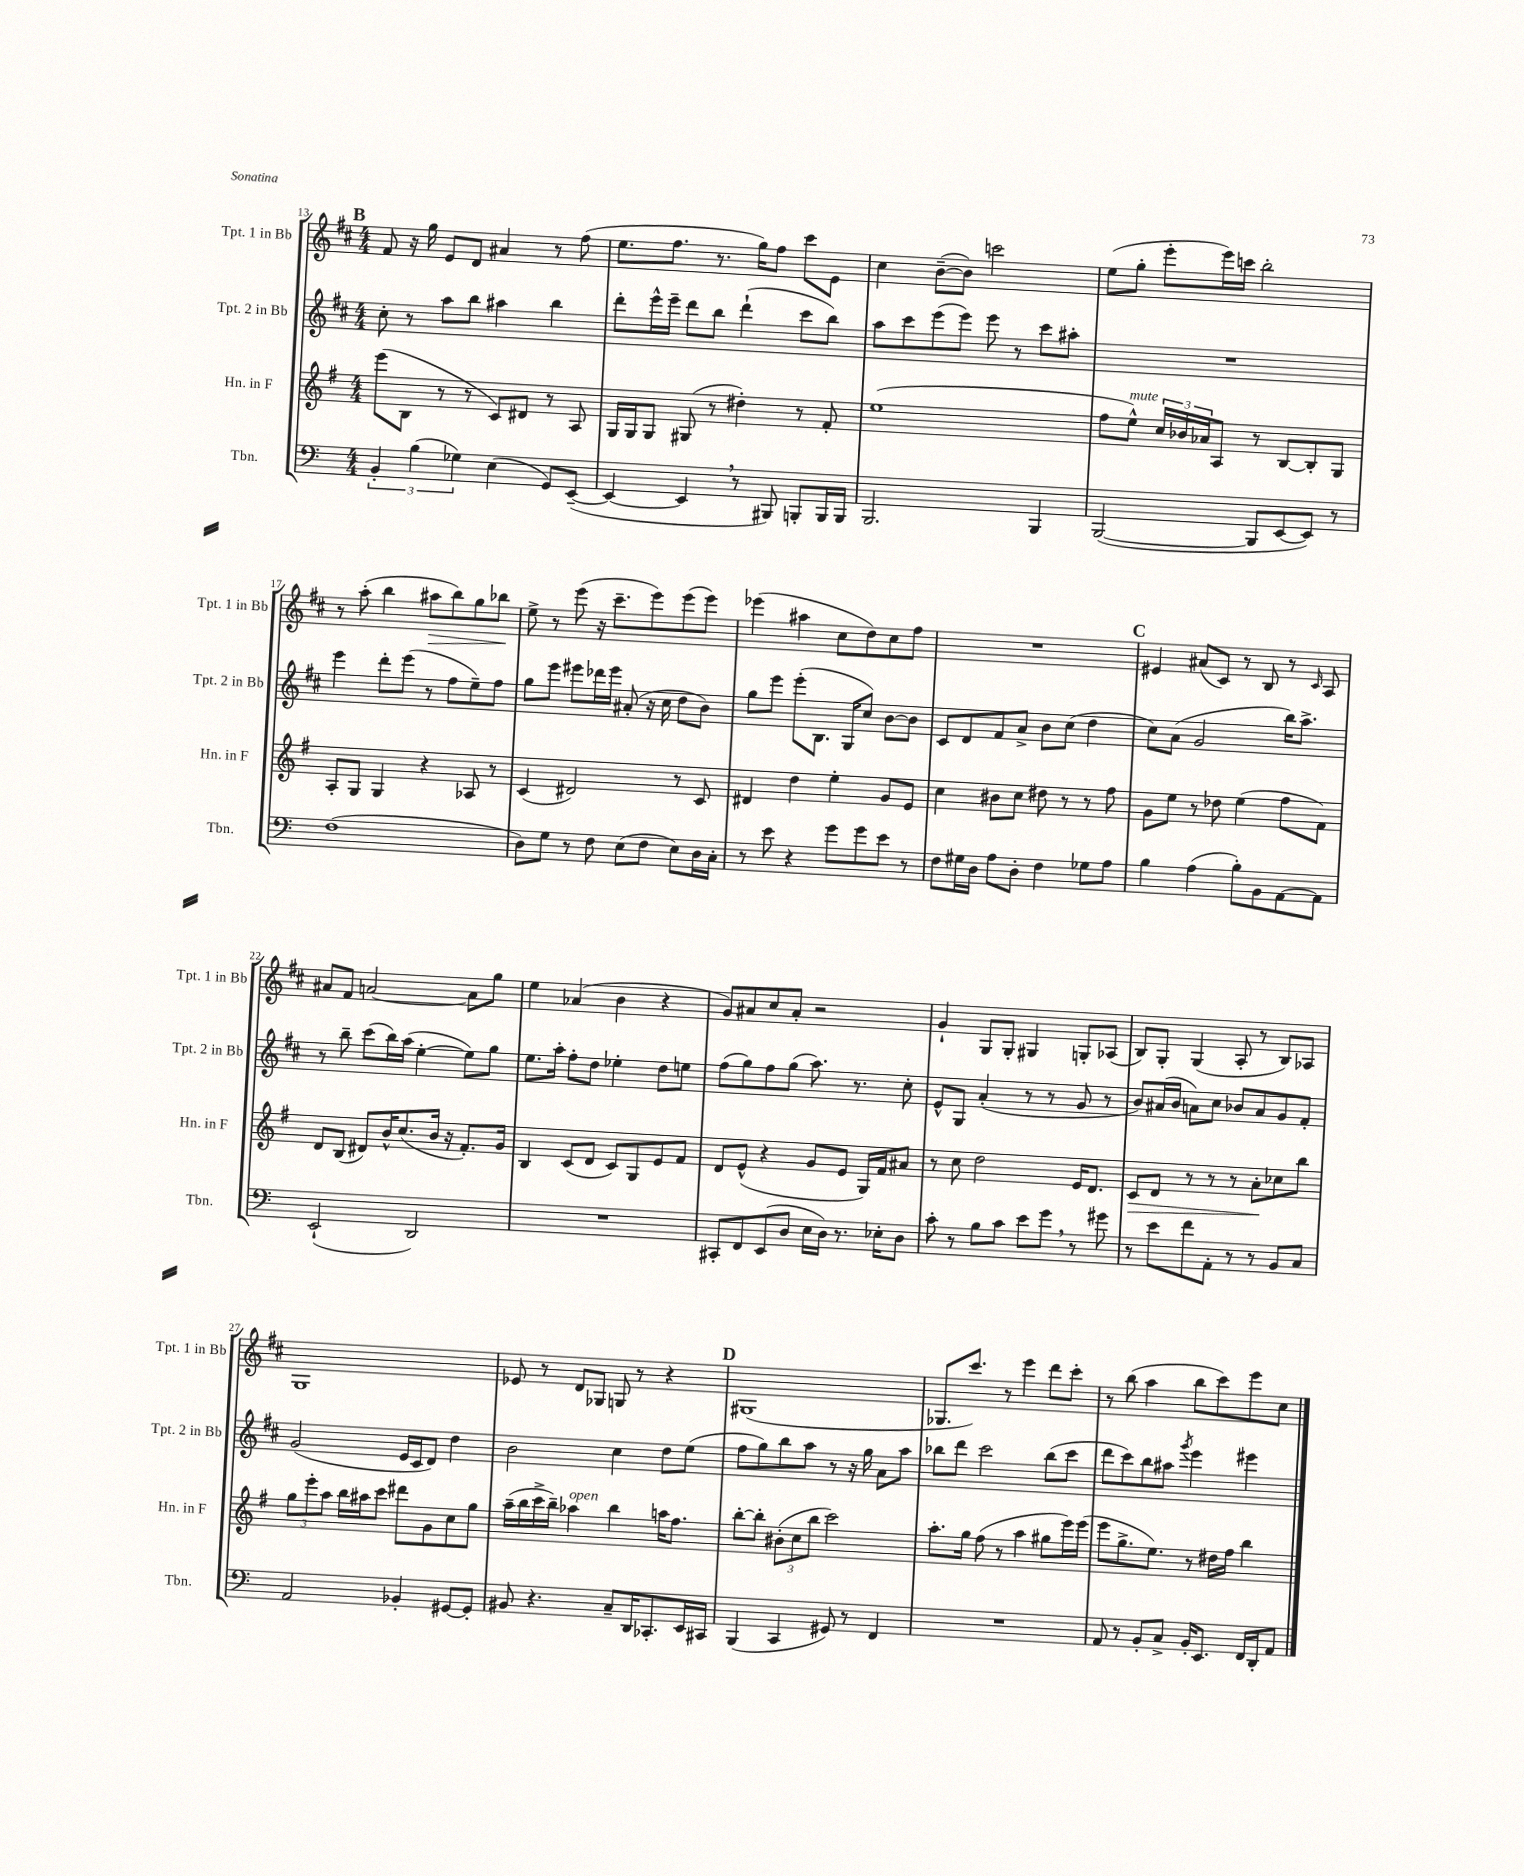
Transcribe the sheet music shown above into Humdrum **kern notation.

**kern	**kern	**kern	**kern
*staff4	*staff3	*staff2	*staff1
*clefF4	*clefG2	*clefG2	*clefG2
*k[]	*k[f#]	*k[f#c#]	*k[f#c#]
*M4/4	*M4/4	*M4/4	*M4/4
6BB'/	(8eee\L	8cc#'\	8f#/
.	8B\J	8r	16r
(6B\	.	.	.
.	.	.	16gg\
.	8r	8aa\L	8e/L
6G-\)	.	.	.
.	8r	8bb\J	8d/J
(4E\	8c/L)	4aa#\	4a#/
.	8d#/J	.	.
8GG/L)	8r	4bb\	8r
([8EE~/J	8A/	.	(8ff#\
=	=	=	=
4EE/_	16G/LL	8ddd'\L	8.ee\L
.	16G/J	.	.
.	8G/J	16eee^^\L	.
.	.	16eee~\JJ	8.ff#\J
4EE/]	(8G#/	8ddd\L	.
.	8r	8bb\J	8.r
8r	4dd#'\)	(4ddd`\	.
.	.	.	16gg\LK)
8BBB#/)	.	.	8ff#\J
8BBB'/L	8r	8ccc#\L	8ccc#\L
16BBB/L	8f#'/	8bb\J)	8e\J
16BBB/JJ	.	.	.
=	=	=	=
2.BBB/	(1ee	8aa\L	4cc#\
.	.	8ccc#\	.
.	.	(8eee\	([8b~\L
.	.	8eee\J)	8b\]J)
.	.	8eee\	2ccc\
.	.	8r	.
4BBB/	.	8ccc#\L	.
.	.	8aa#'\J	.
=	=	=	=
([2BBB/	8ff#\L	1r	(8ee\L
.	8ee^^\J)	.	8gg'\J
.	24cc/LL	.	8eee'\L
.	24b-/	.	.
.	24a-/J	.	.
.	8A/J	.	16eee\L)
.	.	.	16ccc\JJ
8BBB/]L	8r	.	2bb'\
[8EE/	[8B/L	.	.
8EE/]J)	8B'/]	.	.
8r	8G/J	.	.
=	=	=	=
(1F	8A'/L	4eee\	8r
.	8G/J	.	(8aa'\
.	4G/	8ddd'\L	4bb\
.	.	(8eee\J	.
.	4r	8r	8aa#\L
.	.	8ff#\L	8bb\)
.	8A-/	8ee~\)	8gg\
.	8r	8ff#\J	8bb-\J
=	=	=	=
8D\L)	(4c/	8gg\L	8ee^\
8G\J	.	8eee\J	8r
8r	2d#/)	8eee#\L	(8eee\
8F\	.	16ddd-\L	16r
.	.	16eee#\JJ	8.ccc#~\L
(8E\L	.	(8a#'/	.
8F\J	.	16r	8eee\)
.	.	16cc#\	.
8E\L)	8r	8dd\L	(8eee\
16D\L	8c/	8b\J)	8eee\J)
16C'\JJ	.	.	.
=	=	=	=
8r	4d#/	8gg\L	(4eee-\
8e\	.	8eee\J	.
4r	4dd\	(8eee'\L	4aa#\
.	.	8.B\J	.
8g\L	4ee'\	.	8cc#\L
.	.	16G/LK	.
8g\	.	8cc#/J)	8dd\)
8e\J	8g/L	[8b\L	8cc#\
8r	8e/J	8b\]J	8ff#\J
=	=	=	=
8F\L	4cc\	8c#/L	1r
16G#\L	.	8d/	.
16D\JJ	.	.	.
8A\L	8b#\L	8f#/	.
8D'\J	8cc\J	8a^/J	.
4F\	8dd#\	8b\L	.
.	8r	(8cc#\J	.
8G-\L	8r	4dd\	.
8A\J	8ff#\	.	.
=	=	=	=
4B\	8g\L	8cc#\L)	4e#/
.	8ee\J	(8a\J	.
(4A\	8r	2g/	(8a#/L
.	8dd-\	.	8c#/J)
8B'\L)	(4ee\	.	8r
8BB\	.	.	8B/
[8AA\	8ff#\L	16bb\LK)	8r
.	.	8.aa^\J	.
.	.	.	16qqc#/
8AA\]J	8f#\J)	.	8A/
=	=	=	=
(2EE`/	8d/L	8r	8a#/L
.	(8B/J	8bb~\	8f#/J
.	8d#/L)	(8ccc#\L	[2a/
.	16b^^/K	16bb\L)	.
.	(8.cc/	(16aa\JJ	.
2DD/)	.	[4ee'\	.
.	16b/Jk	.	.
.	16r	.	.
.	8.f#'/L)	8ee\]L)	8a\]L
.	.	8gg\J	8gg\J
.	16g/Jk	.	.
=	=	=	=
1r	4B/	8.ee\L	4ee\
.	.	16aa'\Jk	.
.	(8c/L	8ff#'\L	(4a-/
.	8d/J	8dd\J	.
.	8c/L)	4ee-'\	4b\
.	8G/	.	.
.	8e/	8dd\L	4r
.	8f#/J	8ee\J	.
=	=	=	=
8CC#'/L	8d/L	(8ff#\L	8g/L)
8FF/	(8e^^/J	8gg\)	8a#/
(8EE/	4r	8ff#\	8cc#/
8D/J	.	(8gg\J	8a#'/J
16E\LL	8g/L	8.aa\)	2r
16D\JJ)	.	.	.
8.r	8e/J	.	.
.	.	8.r	.
.	16G/LL)	.	.
16E-'\LK	16f#/J	.	.
8D\J	8a#/J	8cc#'\	.
=	=	=	=
8c'\	8r	8e^^/L	4g`/
8r	8cc\	8G/J	.
8B\L	2dd\	(4a'/	8G/L
8c\J	.	.	8G'/J
8e\L	.	8r	4G#/
8g\J	.	8r	.
8r	16e/LK	8g/	8G'/L
.	8.d/J	.	.
8g#\	.	8r	(8A-/J
=	=	=	=
8r	8c/L	8b/L)	8B/L)
8e\L	8d/J	(16a#/L	8G'/J
.	.	16b/JJ	.
8f\	8r	8a\L)	(4G/
8AA'\J	8r	8cc#\J	.
8r	8r	8b-/L	8A'/
8r	8a'\L	8a/	8r
8BB/L	8cc-\	8g/	8B/L)
8C/J	8bb\J	8f#'/J	8A-/J
=	=	=	=
2AA/	12gg\L	(2g/	1G
.	12eee'\	.	.
.	12aa\J	.	.
.	16bb\LL	.	.
.	16aa#\J	.	.
.	8ccc\J	.	.
4BB-'/	8ddd#\L	16e/LL	.
.	.	16c#/J	.
.	8g\	8d/J)	.
[8GG#/L	8cc\	4dd\	.
8GG#'/]J	8gg\J	.	.
=	=	=	=
8BB#/	(16aa~\LL	2b\	8e-/
.	16bb\	.	.
4.r	16ccc^\	.	8r
.	16bb~\JJ)	.	.
.	4aa-\	.	8d/L
.	.	.	8G-/J
8C~/L	4bb\	4cc#\	8G/
16DD/K	.	.	8r
8.CC-'/	.	.	.
.	16aa\LK	8dd\L	4r
.	8.ff#\J	.	.
16EE/L	.	(8ee\J	.
16CC#/JJ	.	.	.
=	=	=	=
(4BBB/	[8bb'\L	8ff#\L	(1G#
.	8bb'\]J	8gg\)	.
4CC/	(12b#'\L	8bb\	.
.	12cc\	.	.
.	.	8aa\J	.
.	12bb\J	.	.
8GG#/)	2ccc\)	8r	.
8r	.	16r	.
.	.	16gg\	.
4FF/	.	8a\L	.
.	.	8aa\J	.
=	=	=	=
1r	8.aa'\L	8bb-\L	8.G-/L
.	.	8ddd\J	.
.	16gg\Jk	.	8.ccc#/J)
.	(8ff#\	2ccc#\	.
.	8r	.	8r
.	4aa\	.	4eee\
.	8gg#\L	(8bb-\L	8ddd\L
.	16eee\L)	8ccc#\J	8ccc#'\J
.	(16eee\JJ	.	.
=	=	=	=
8AA/	8eee\L	8ddd\L	8r
8r	8.gg^\	8ccc#\)	(8bb\
8BB'/L	.	8bb\	4aa\
.	8.ee\J)	.	.
8C^/J	.	8aa#\J	.
.	.	8qggg/	.
16BB'/LK	8r	4eee\	8bb\L
8.EE/J	.	.	.
.	16dd#\LL	.	8ccc#\)
.	16ff#\JJ	.	.
16FF/LL	4bb\	4eee#\	8eee\
16DD'/J	.	.	.
8AA/J	.	.	8cc#\J
==	==	==	==
*-	*-	*-	*-
